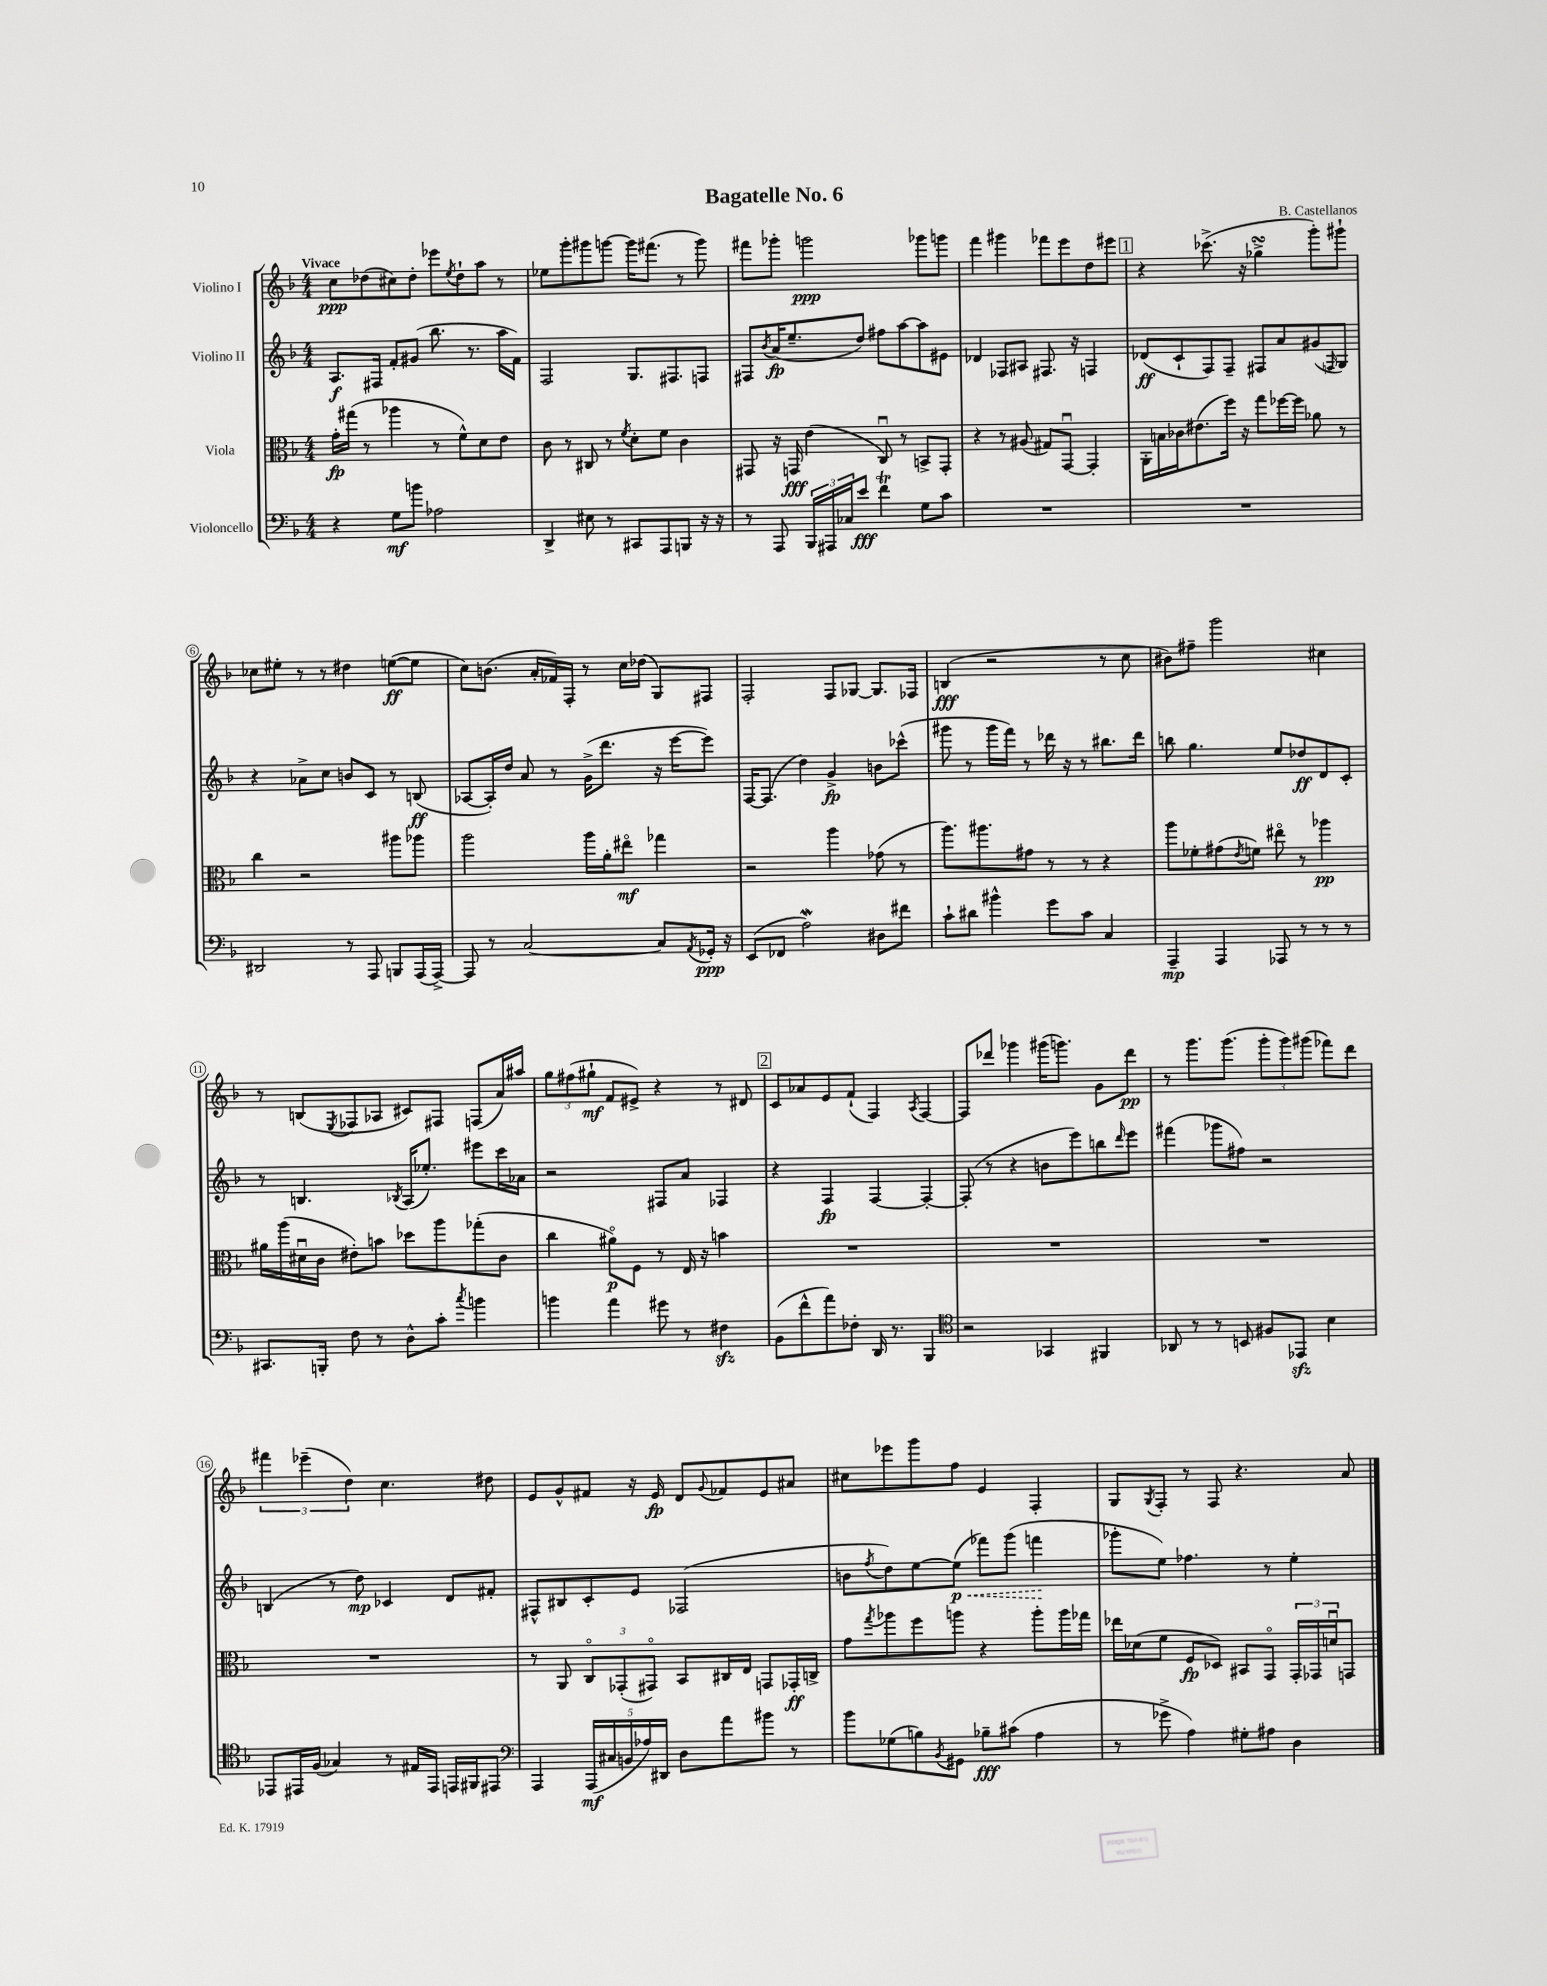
\header { title = "Bagatelle No. 6" composer = "B. Castellanos" }
<<
\new StaffGroup <<
\new Staff = "s0" \with { instrumentName = "Violino I" } {
    \clef treble \key f \major \numericTimeSignature \time 4/4 \tempo "Vivace"
    c''8\ppp des''8( cis''8) des''8-. ees'''8 \acciaccatura { e''8 } des''8-! a''8 r8 |
    ees''8 g'''8-. gis'''8 g'''8~ g'''16 fis'''8.( r8 g'''8) |
    fis'''8 ges'''8-. g'''2\ppp ges'''8 g'''8 |
    f'''4 gis'''4 fes'''8 e'''8 d''8 eis'''8 |
    \mark \markup { \box "1" } r4 ces'''8.->( r16 ges''4->\turn g'''8-.) gis'''8-! |
    ces''8 eis''8-. r8 r8 dis''4 e''8~\ff( e''8 |
    c''8) b'8.( a'16-. fes'16) f16-. r8 c''16 des''16( g8) fis8 |
    f2-. f8 ges8~ ges8. fes16 |
    b4\fff( r2 r8 c''8 |
    bis'8) fis''8-- g'''2 cis''4 |
    r8 b8( \acciaccatura { e8 } fes8 aes8 cis'8) fis8 f8( a'16) ais''16 |
    \tuplet 3/2 { g''8 fis''8( gis''8-!\mf } f'8 eis'8->) r4 r8 dis'8 |
    \mark \markup { \box "2" } c'8 aes'8 e'8 f'8-!( f4) \acciaccatura { a8 } f4~ |
    f8 des'''8 ges'''4 gis'''16( g'''8.) g'8 des'''8\pp |
    r8 g'''8. g'''8.( \tuplet 3/2 { g'''8-. g'''8) gis'''8( } fes'''8) d'''8 |
    \tuplet 3/2 { fis'''4 ees'''4--( d''4) } c''4. dis''8 |
    e'8 g'8-^ fis'8 r16 e'16\fp d'8 \appoggiatura { g'8 } fes'8 e'8 ais'8 |
    cis''8 ees'''8 g'''8 f''8 e'4 f4-. |
    g8 \acciaccatura { g8 } f8-. r8 f8 r4. a'8 \bar "|." |
}
\new Staff = "s1" \with { instrumentName = "Violino II" } {
    \clef treble \key f \major \numericTimeSignature \time 4/4
    a8.\f fis16 f'8-. gis'8( bes''8. r8. a''16 f'16) |
    f2 g8. fis8. f8 |
    fis8 \acciaccatura { bes'8 } a'16\fp( e''8.-- d''8) fis''8 a''8~ a''8 eis'8 |
    des'4 fes8 ais8 fis8. r16 f4 |
    \mark \markup { \box "1" } des'8\ff( c'8-! f8) f8-- fis8 a'8 gis'8( \grace { f16 } g8) |
    r4 aes'8-> c''8 b'8 c'8 r8 b8\ff( |
    aes8~ aes16-.) d''16 a'8 r8 g'16->( d'''8. r16 e'''16~ e'''8) |
    f16~ f8.( d''4) g'4->\fp b'8 ces'''8-^( |
    gis'''8 r8 gis'''16 f'''16) r8 des'''16 r16 r8 bis''8. des'''16 |
    b''8 g''4. e''8 des''8\ff d'8 c'8-. |
    r8 b4. \acciaccatura { bes8 } a16( ees''8.-.) eis'''8 c'''16 aes'16 |
    r2 fis8 a'8 fes4 |
    \mark \markup { \box "2" } r4 f4\fp f4~ f4~-. |
    f8-.( r8 r4 b'8 e'''8) b''8 \grace { d'''16 } e'''8 |
    fis'''4( ges'''8 fis''8) r2 |
    b4( r8 d''8\mp) ces'4 d'8 fis'8-. |
    fis8-^ bis8 c'8-. e'8 fes2( |
    b'8 \acciaccatura { f''8 } d''8) e''8~ \once \override Hairpin.style = #'dashed-line e''8\p\<( fes'''8) g'''8( f'''4\! |
    ges'''8-. e''8) fes''4. r8 e''4-. \bar "|." |
}
\new Staff = "s2" \with { instrumentName = "Viola" } {
    \clef alto \key f \major \numericTimeSignature \time 4/4
    g'16-.\fp gis''16( r8 aes''4 r8 f'8-^) d'8 e'8 |
    c'8 r8 cis8 r8 \acciaccatura { f'8 } d'8-. f'8 c'4 |
    gis,8 r16 g,16\fff e'4( c8\downbow) r8 b,8-> g,8-. |
    r4 r8 ais8( gis8) g,8~\downbow g,4-. |
    \mark \markup { \box "1" } a,16-. b16 ces'16 eis'8.( f''16) r16 g''8 fes''16~ fes''16 aes'8 r8 |
    c''4 r2 ais''8 aes''8 |
    a''2 a''16 a'16-. eis''8\flageolet\mf ges''4 |
    r2 a''4 ges'8( r8 |
    a''8.) ais''8. gis'8 r8 r8 r4 |
    a''8 fes'8-. gis'8( \acciaccatura { e'8 } f'8) eis''8\flageolet r8 aes''4\pp |
    ais'16 a''16( dis'16\downbow c'16 eis'8-.) b'8 des''8 a''8 ges''8-.( c'8 |
    c''4 ais'8\flageolet\p) f8 r8 e16 r16 b'4 |
    \mark \markup { \box "2" } R1 |
    R1 |
    R1 |
    R1 |
    r8 a,8 \tuplet 3/2 { c8\flageolet ges,8-.( gis,8\flageolet) } bes,8 cis16 e16 g,8 ges,16-.\ff c16-> |
    g'8 \acciaccatura { g''8 } aes''8 f''8 a''8 r4 a''8-. a''16 ges''16 |
    ees''16 des'16( f'8 f8\fp des8) bis,8 g,8\flageolet \tuplet 3/2 { g,16-. ges,16 d'16\downbow } g,8 \bar "|." |
}
\new Staff = "s3" \with { instrumentName = "Violoncello" } {
    \clef bass \key f \major \numericTimeSignature \time 4/4
    r4 g8\mf b'8 aes2 |
    d,4-> eis8 r8 cis,8 a,,8 b,,8 r16 r16 |
    r8 a,,8 \tuplet 3/2 { bes,,16 ais,,16 ces16 } e'8\fff f'4\trill g8 c'8 |
    R1 |
    \mark \markup { \box "1" } R1 |
    dis,2 r8 a,,8 b,,8 a,,16( a,,16~->) |
    a,,8 r8 c2~ c8 \acciaccatura { a,8 } ges,16-.\ppp r16 |
    e,8( fes,8 a2\mordent) dis8 fis'8 |
    c'8-! dis'8 bis'4-^ g'8 c'8 c4 |
    a,,4--\mp a,,4 aes,,8 r8 r8 r8 |
    cis,8. b,,16-. f8 r8 d8-^ c'8-. \acciaccatura { c''8 } b'4 |
    b'4 a'4 gis'8 r8 fis4\sfz |
    \mark \markup { \box "2" } bes,8( f'8-^ a'8) fes8-. d,16 r8. bes,,4 |
    \clef tenor r2 ges,4 fis,4 |
    aes,8 r8 r8 b,8 fis8 ees,8\sfz bes4 |
    ees,8 eis,16 f16( ges4) r8 eis16 eis,16 e,16 fis,16 eis,8 |
    \clef bass a,,4 \tuplet 5/4 { a,,16\mf( cis16 b,16 aes16) dis,16 } d8 a'8 bis'8 r8 |
    bes'8 ges8( b8) \acciaccatura { bes,8 } gis,8 bes8--\fff cis'8( a4 |
    r8 ges'8-> a4) gis8-. ais8 d4 \bar "|." |
}
>>
>>
\layout { \context { \Score \override BarNumber.stencil = #(make-stencil-circler 0.1 0.3 ly:text-interface::print) } }
